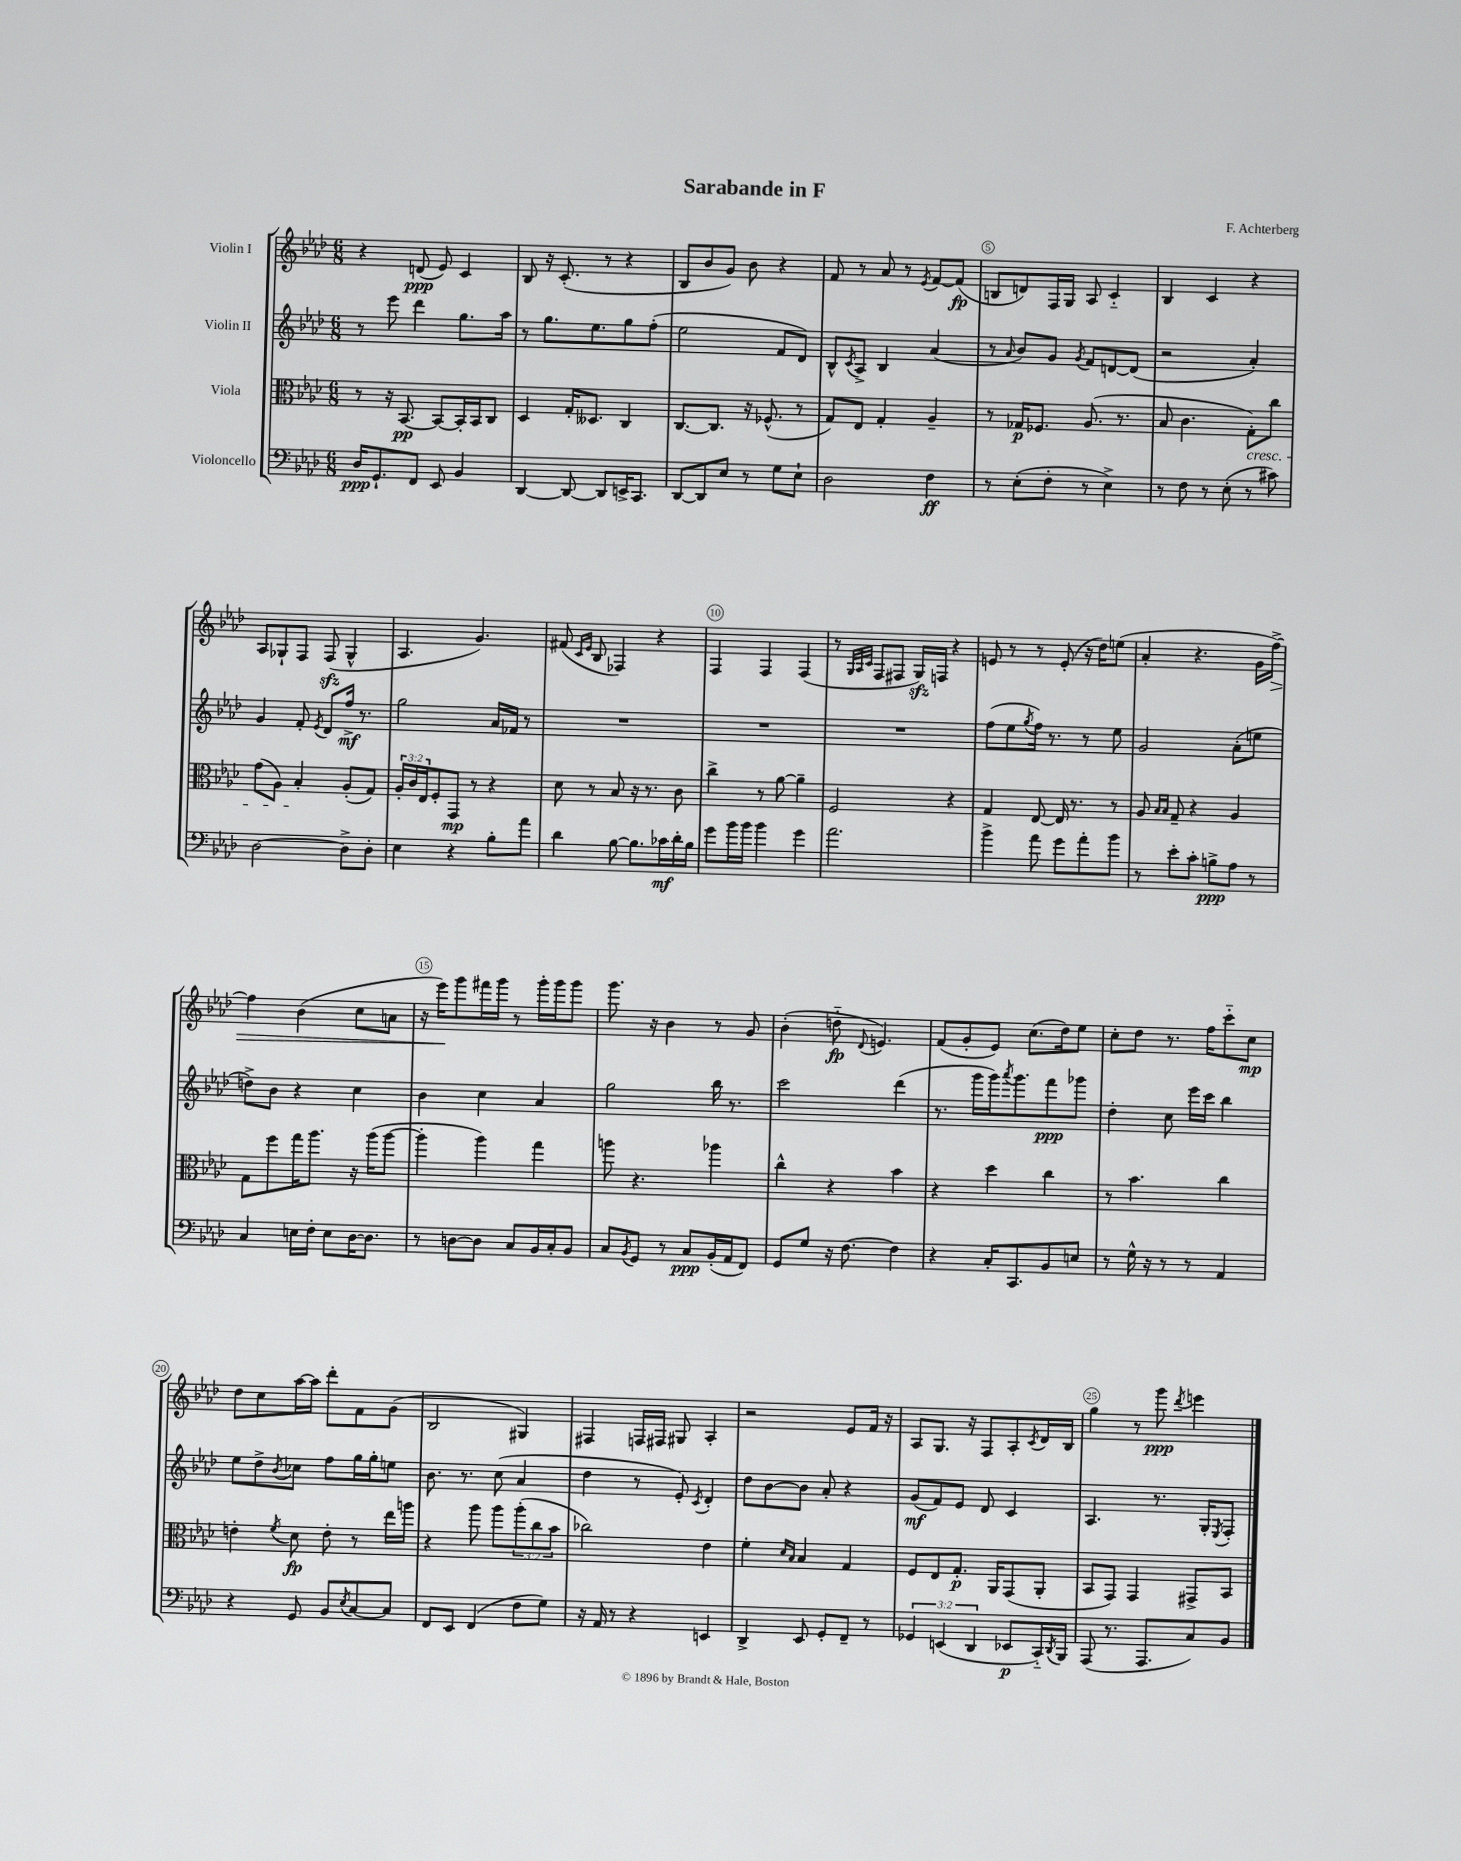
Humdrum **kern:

**kern	**dynam	**kern	**dynam	**kern	**dynam	**kern	**dynam
*part4	*part4	*part3	*part3	*part2	*part2	*part1	*part1
*staff4	*staff4	*staff3	*staff3	*staff2	*staff2	*staff1	*staff1
*I"Violoncello	*	*I"Viola	*	*I"Violin II	*	*I"Violin I	*
*clefF4	*	*clefC3	*	*clefG2	*	*clefG2	*
*k[b-e-a-d-]	*	*k[b-e-a-d-]	*	*k[b-e-a-d-]	*	*k[b-e-a-d-]	*
*M6/8	*	*M6/8	*	*M6/8	*	*M6/8	*
=1	=1	=1	=1	=1	=1	=1	=1
16D-/KL	ppp	8r	.	8r	.	4r	.
8.GG`/	.	.	.	.	.	.	.
.	.	16r	.	8eee-\	.	.	.
.	.	[8.BB-/	pp	.	.	.	.
8FF/J	.	.	.	4ddd-\	.	(8dn/	ppp
8EE-/	.	8BB-/L_	.	.	.	8e-/)	.
4BB-/	.	16BB-'/L]	.	8.gg\L	.	4c/	.
.	.	16BB-/J	.	.	.	.	.
.	.	8C/J	.	.	.	.	.
.	.	.	.	16aa-\Jk	.	.	.
=2	=2	=2	=2	=2	=2	=2	=2
[4DD-/	.	4D-/	.	8r	.	8B-/	.
.	.	.	.	8.gg\L	.	16r	.
.	.	.	.	.	.	(8.c'/	.
8DD-/_	.	16G'/KL	.	.	.	.	.
.	.	8.D--X/J	.	8.ee-\	.	.	.
8DD-/L]	.	.	.	.	.	8r	.
16EEn^/K	.	4C/	.	8gg\	.	4r	.
8.CC/J	.	.	.	.	.	.	.
.	.	.	.	(8ff'\J	.	.	.
=3	=3	=3	=3	=3	=3	=3	=3
[8DD-/L	.	[8.C/L	.	2ee-\	.	8B-/L	.
8DD-/]	.	.	.	.	.	8b-/	.
.	.	8.C/J]	.	.	.	.	.
8E-/J	.	.	.	.	.	8g/J)	.
8r	.	16r	.	.	.	8b-\	.
.	.	(8.F-X^^/	.	.	.	.	.
8G\L	.	.	.	8f/L	.	4r	.
8E-`\J	.	8r	.	8d-/J)	.	.	.
=4	=4	=4	=4	=4	=4	=4	=4
2D-\	.	8G/L)	.	8B-^^/L	.	8f/	.
.	.	.	.	8qc/	.	.	.
.	.	8E-/J	.	8A-^/J	.	8r	.
.	.	4G'/	.	4B-/	.	8a-/	.
.	.	.	.	.	.	8r	.
.	.	.	.	.	.	8qe-/	.
4F\	ff	4A-~/	.	(4a-/	.	[8f/L	.
.	.	.	.	.	.	(8f/J]	fp
=5	=5	=5	=5	=5	=5	=5	=5
8r	.	8r	.	8r	.	8Bn/L	.
.	.	.	.	16qqa-/	.	.	.
(8E-'\L	.	16G-X/KL	p	8b-/L)	.	8dn/)	.
.	.	8.F-X/J	.	.	.	.	.
8F'\J	.	.	.	8g/J	.	16F/L	.
.	.	.	.	.	.	16G/JJ	.
.	.	.	.	8qg/	.	.	.
8r	.	(8.A-/	.	8f/L	.	8A-/	.
4E-^\)	.	.	.	[8dn/	.	4c/	.
.	.	8.r	.	.	.	.	.
.	.	.	.	(8d/J]	.	.	.
=6	=6	=6	=6	=6	=6	=6	=6
8r	.	8B-/	.	2r	.	4B-/	.
8F\	.	4.c\	.	.	.	.	.
8r	.	.	.	.	.	4c/	.
(8E-'\	.	.	.	.	.	.	.
!	!	!LO:TX:b:i:t=cresc.	!	!	!	!	!
8r	.	8G'\L)	.	4a-'/)	.	4r	.
8c#X\)	.	8cc\J	.	.	.	.	.
!!LO:LB:g=z
=7	=7	=7	=7	=7	=7	=7	=7
[2D-\	.	(8g\L	.	4g/	.	8A-/L	.
.	.	8A-\J)	.	.	.	8G-X`/	.
.	.	4B-'/	.	8f'/	.	8F/J	.
.	.	.	.	8qe-/	.	.	.
.	.	.	.	8d-/L	.	(8Fzz/	.
8D-^\L]	.	(8A-'/L	.	16ff^/Jk	mf	4G-^^/	.
.	.	.	.	8.r	.	.	.
8D-'\J	.	8G/J)	.	.	.	.	.
=8	=8	=8	=8	=8	=8	=8	=8
4E-\	.	24A-'/LL	.	2gg\	.	4.A-/	.
.	.	24c/	.	.	.	.	.
.	.	24E-/J	.	.	.	.	.
.	.	8F'/	.	.	.	.	.
4r	.	8GG/J	mp	.	.	.	.
.	.	8r	.	.	.	4.g/)	.
8B-'\L	.	4r	.	16a-/LL	.	.	.
.	.	.	.	16f-X/JJ	.	.	.
8a-\J	.	.	.	8r	.	.	.
=9	=9	=9	=9	=9	=9	=9	=9
4d-\	.	8d-\	.	2.r	.	(8f#X/	.
.	.	.	.	.	.	16qqc/LL	.
.	.	.	.	.	.	16qqe-/JJ	.
.	.	8r	.	.	.	8B-/	.
[8B-\	.	8B-/	.	.	.	4F-X/)	.
8.B-\L]	.	16r	.	.	.	.	.
.	.	8.r	.	.	.	.	.
.	.	.	.	.	.	4r	.
16c-X\L	mf	.	.	.	.	.	.
16d-'\	.	8c\	.	.	.	.	.
16B-\JJ	.	.	.	.	.	.	.
=10	=10	=10	=10	=10	=10	=10	=10
8g\L	.	4cc^\	.	2.r	.	4F/	.
16b-\L	.	.	.	.	.	.	.
16b-\JJ	.	.	.	.	.	.	.
4b-\	.	8r	.	.	.	4F/	.
.	.	[8a-\	.	.	.	.	.
4g\	.	4a-~\]	.	.	.	(4F/	.
=11	=11	=11	=11	=11	=11	=11	=11
2.a-\	.	2F/	.	2.r	.	8r	.
.	.	.	.	.	.	32qqG/LLL	.
.	.	.	.	.	.	32qqA-/	.
.	.	.	.	.	.	32qqc/JJJ	.
.	.	.	.	.	.	8F/L	.
.	.	.	.	.	.	8F#X/J	.
.	.	.	.	.	.	16Gzz/LL)	.
.	.	.	.	.	.	16Fn/JJ	.
.	.	4r	.	.	.	4r	.
=12	=12	=12	=12	=12	=12	=12	=12
4b-^\	.	4G/	.	(8ff\L	.	8en/	.
.	.	.	.	8ee-\	.	8r	.
.	.	.	.	8qgg/	.	.	.
8a-\	.	[8E-/	.	16ff\Jk)	.	8r	.
.	.	.	.	8.r	.	.	.
8g\L	.	16E-/]	.	.	.	(8e'/	.
.	.	8.r	.	.	.	.	.
8a-'\	.	.	.	8r	.	16r	.
.	.	.	.	.	.	16dd-\KL)	.
8b-\J	.	8r	.	8ee-\	.	(8een\J	.
=13	=13	=13	=13	=13	=13	=13	=13
8r	.	8A-/	.	2g/	.	4a-'/	.
.	.	16qqB-/LL	.	.	.	.	.
.	.	16qqB-/JJ	.	.	.	.	.
8e-'\L	.	8G~/	.	.	.	.	.
8c'\J	.	4r	.	.	.	4.r	.
8Bn^\L	ppp	.	.	.	.	.	.
8A-\J	.	4A-/	.	(8a-'\L	.	.	.
8r	.	.	.	8een\J	.	16g\LL	.
!	!	!	!	!	!	!	!LO:HP:b
.	.	.	.	.	.	[16ff^\JJ)	>
!!LO:LB:g=z
=14	=14	=14	=14	=14	=14	=14	=14
4C/	.	8G\L	.	8ddn^\L)	.	4ff\]	.
.	.	8ff\	.	8b-\J	.	.	.
16En\LL	.	16gg\K	.	4r	.	(4b-\	.
16F'\JJ	.	8.aa-\J	.	.	.	.	.
8E\L	.	.	.	.	.	.	.
[16D-\K	.	16r	.	4cc\	.	8cc\L	.
8.D-\J]	.	(16aa-\KL	.	.	.	.	.
.	.	[8aa-\J	.	.	.	8an\J	.
=15	=15	=15	=15	=15	=15	=15	=15
8r	.	4aa-'\]	.	4b-\	.	16r	.
.	.	.	.	.	.	16eee-\KL)	.
[8Dn\L	.	.	.	.	.	8ggg\	]
8D\J]	.	4aa-\)	.	4cc\	.	16fff#X\L	.
.	.	.	.	.	.	16ggg\JJ	.
8C/L	.	.	.	.	.	8r	.
16BB-/L	.	4gg\	.	4a-/	.	16ggg'\LL	.
16C'/J	.	.	.	.	.	16ggg\J	.
8BB-/J	.	.	.	.	.	8ggg\J	.
=16	=16	=16	=16	=16	=16	=16	=16
8C/L	.	8aan\	.	2gg\	.	8.ggg\	.
8qBB-/	.	.	.	.	.	.	.
8GG/J	.	4.r	.	.	.	.	.
.	.	.	.	.	.	16r	.
8r	.	.	.	.	.	4b-\	.
8C/L	ppp	.	.	.	.	.	.
(16BB-'/L	.	4aa-X\	.	16bb-\	.	8r	.
16AA-/J	.	.	.	8.r	.	.	.
8FF/J)	.	.	.	.	.	8g/	.
=17	=17	=17	=17	=17	=17	=17	=17
8GG/L	.	4cc^^\	.	2ccc\	.	(4b-'\	.
8G/J	.	.	.	.	.	.	.
16r	.	4r	.	.	.	8ddn\	fp
[8.F\	.	.	.	.	.	.	.
.	.	.	.	.	.	8qqd-/	.
.	.	.	.	.	.	4.en/)	.
4F\]	.	4b-\	.	(4ddd-\	.	.	.
=18	=18	=18	=18	=18	=18	=18	=18
4r	.	4r	.	8.r	.	(8f/L	.
.	.	.	.	.	.	8g'/	.
.	.	.	.	16ggg\LL	.	.	.
16C'/KL	.	4dd-\	.	16ggg\J)	.	8e-/J)	.
.	.	.	.	8qaaa-/	.	.	.
8.CC/	.	.	.	8.ggg\	.	.	.
.	.	.	.	.	.	(8.cc\L	.
8BB-/	.	4cc\	.	8fff\	ppp	.	.
.	.	.	.	.	.	16dd-\k)	.
8En/J	.	.	.	8ggg-X\J	.	8ee-\J	.
=19	=19	=19	=19	=19	=19	=19	=19
8r	.	8r	.	4dd-'\	.	8cc'\L	.
16G^^\	.	4.b-\	.	.	.	8dd-\J	.
16r	.	.	.	.	.	.	.
8r	.	.	.	8cc\	.	8.r	.
8r	.	.	.	16eee-\LL	.	.	.
.	.	.	.	16ccc\JJ	.	16ff\KL	.
4AA-/	.	4cc\	.	4bb-\	.	8ccc\	.
.	.	.	.	.	.	8cc\J	mp
!!LO:LB:g=z
=20	=20	=20	=20	=20	=20	=20	=20
4r	.	4en'\	.	8ee-\L	.	8dd-\L	.
.	.	.	.	8dd-^\	.	8cc\	.
.	.	8qf/	.	8qb-/	.	.	.
8GG/	.	8d-\	fp	8cc-X\J	.	[16aa-\L	.
.	.	.	.	.	.	16aa-\JJ]	.
8BB-/L	.	8e'\	.	8ff\L	.	8ddd-'\L	.
8qE-/	.	.	.	.	.	.	.
[8C/	.	8r	.	16gg\L	.	8f\	.
.	.	.	.	16gg'\J	.	.	.
8C/J]	.	16ee-\LL	.	8een\J	.	(8g\J	.
.	.	16aan\JJ	.	.	.	.	.
=21	=21	=21	=21	=21	=21	=21	=21
8FF/L	.	4r	.	8.b-\	.	2B-/	.
8EE-/J	.	.	.	.	.	.	.
.	.	.	.	8.r	.	.	.
(4FF/	.	8aa-\	.	.	.	.	.
.	.	8aa-\L	.	(8cc\	.	.	.
8F\L	.	(12aa-'\	.	4a-/	.	4G#X/)	.
.	.	12cc\	.	.	.	.	.
8G\J)	.	.	.	.	.	.	.
.	.	12b-\J	.	.	.	.	.
=22	=22	=22	=22	=22	=22	=22	=22
16r	.	2cc-X\)	.	4dd-\	.	4F#X/	.
16AA-/	.	.	.	.	.	.	.
8r	.	.	.	.	.	.	.
4r	.	.	.	8r	.	16Fn/LL	.
.	.	.	.	.	.	16F#X/JJ	.
.	.	.	.	8e-'/)	.	8G#X/	.
.	.	.	.	8qc/	.	.	.
4EEn/	.	4e-\	.	4d-'/	.	4A-'/	.
=23	=23	=23	=23	=23	=23	=23	=23
4DD-^/	.	4f'\	.	8dd-\L	.	2r	.
.	.	.	.	[8b-\	.	.	.
.	.	16qqd-/LL	.	.	.	.	.
.	.	16qqB-/JJ	.	.	.	.	.
8EE-/	.	4B-/	.	8b-\J]	.	.	.
8GG'/L	.	.	.	8a-'/	.	.	.
8FF~/J	.	4G/	.	4r	.	8e-/L	.
8r	.	.	.	.	.	16f/Jk	.
.	.	.	.	.	.	16r	.
=24	=24	=24	=24	=24	=24	=24	=24
6GG-X/	.	8F/L	.	(8g/L	mf	8A-/L	.
.	.	8E-/	.	8f/)	.	8.G/J	.
(6EEn/	.	.	.	.	.	.	.
.	.	8.G'/J	p	8e-/J	.	.	.
.	.	.	.	.	.	16r	.
6DD-/	.	.	.	.	.	.	.
.	.	.	.	8d-/	.	8F/L	.
.	.	16AA-/KL	.	.	.	.	.
8EE-X/L	p	(8GG/	.	4c/	.	8A-'/	.
.	.	.	.	.	.	8qc/	.
16CC/L)	.	8AA-'/J	.	.	.	16d-/L	.
8qDD-/	.	.	.	.	.	.	.
16BBB-/JJ	.	.	.	.	.	16B-/JJ	.
=25	=25	=25	=25	=25	=25	=25	=25
(8AAA-/	.	8BB-/L	.	4.A-/	.	4gg\	.
8.r	.	8GG/J)	.	.	.	.	.
.	.	4GG/	.	.	.	8r	.
8.AAA-/L	.	.	.	.	.	.	.
.	.	.	.	8.r	.	8ggg\	ppp
.	.	.	.	.	.	8qddd-/	.
8C/)	.	8GG#X^/L	.	.	.	4eeen\	.
.	.	.	.	16G'/KL	.	.	.
.	.	.	.	8qE-/	.	.	.
8BB-/J	.	8BB-/J	.	8F'/J	.	.	.
==	==	==	==	==	==	==	==
*-	*-	*-	*-	*-	*-	*-	*-
